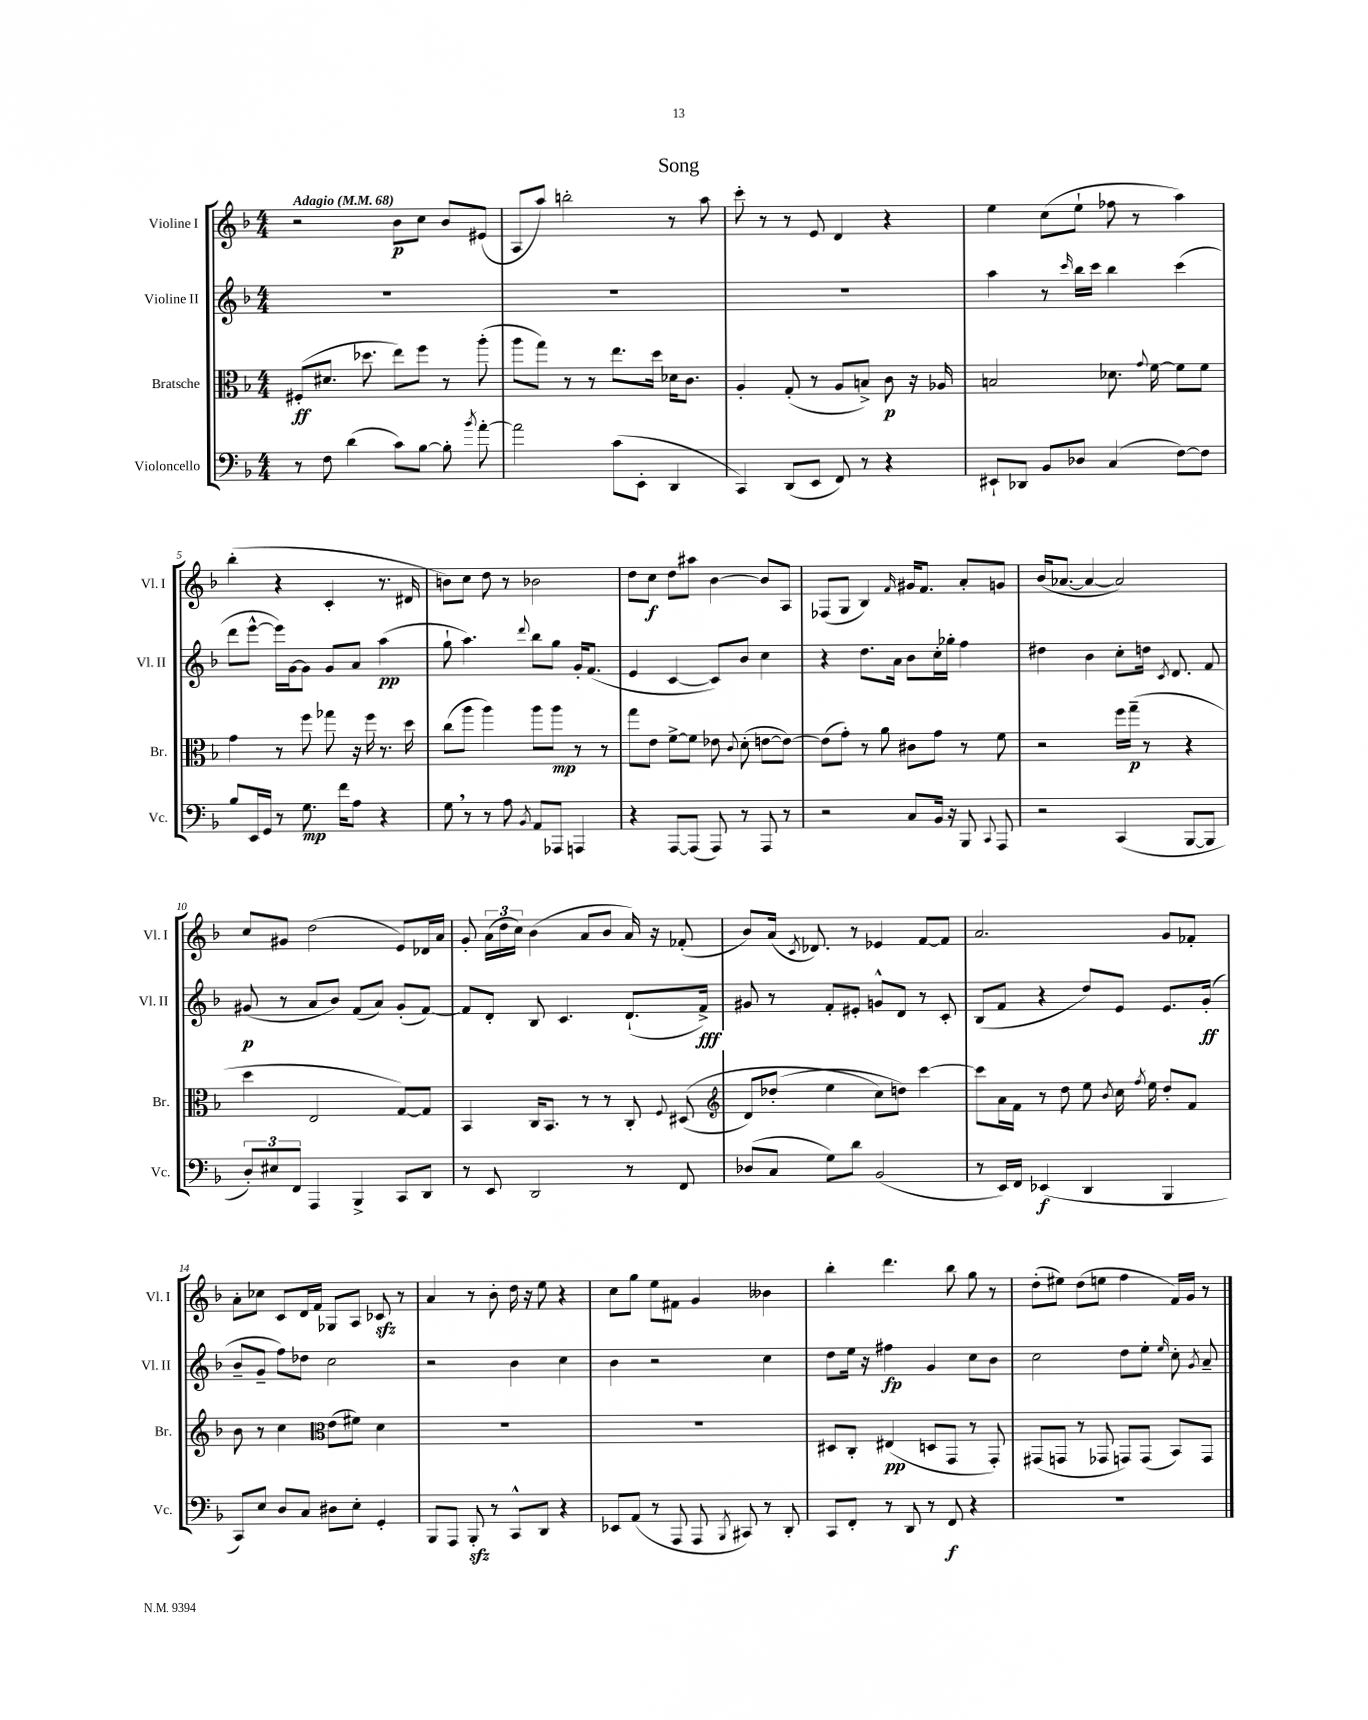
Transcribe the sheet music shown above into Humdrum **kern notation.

**kern	**kern	**kern	**kern
*staff4	*staff3	*staff2	*staff1
*clefF4	*clefC3	*clefG2	*clefG2
*k[b-]	*k[b-]	*k[b-]	*k[b-]
*M4/4	*M4/4	*M4/4	*M4/4
*MM68	*MM68	*MM68	*MM68
8r	(8F#'/L	1r	2r
8F\	8.d#/J	.	.
(4d\	.	.	.
.	8.dd-\	.	.
8c\L)	8ee\L)	.	8b-\L
[8B-\J	8ff\J	.	8cc\J
8B-'\]	8r	.	8b-/L
8qb-/	.	.	.
[8a'\	(8aa'\	.	(8e#/J
=	=	=	=
2a\]	8aa\L	1r	8A/L
.	8gg\J)	.	8aa/J)
.	8r	.	2bb'\
.	8r	.	.
(8c\L	8.ee\L	.	.
8EE'\J	.	.	.
.	16dd\Jk	.	.
4DD/	16d-\LK	.	8r
.	8.c\J	.	.
.	.	.	8aa\
=	=	=	=
4CC/)	4A'/	1r	8ccc'\
.	.	.	8r
(8DD/L	(8G'/	.	8r
8EE/J	8r	.	8e/
8FF/)	8A/L	.	4d/
8r	8B^/J)	.	.
4r	8c\	.	4r
.	16r	.	.
.	16A-/	.	.
=	=	=	=
8EE#`/L	2B/	4aa\	4ee\
8DD-/J	.	.	.
8BB-/L	.	8r	(8cc\L
.	.	16qqccc/	.
8D-/J	.	16bb-\LL	8ee`\J
.	.	16ccc\JJ	.
(4C/	8.d-\	4bb-\	8ff-\
.	.	.	8r
.	8qqg/	.	.
.	[16f\	.	.
[8F\L)	8f\]L	(4ccc\	4aa\)
8F\]J	8f\J	.	.
=	=	=	=
8B-/L	4g\	8ddd\L	(4bb-'\
16EE/L	.	[8eee^^\J	.
16GG/JJ	.	.	.
8r	8r	16eee\]LL)	4r
.	.	[16g\J	.
8.G\	8ff\	8g\]J	.
.	8gg-\	8g/L	4c'/
16f\LK	.	.	.
8A\J	16r	8a/J	.
.	16ff\	.	.
4r	8.r	(4aa\	8.r
.	16dd\	.	16d#/
=	=	=	=
8G\	(8cc\L	8gg`\	8b\L)
8r	8aa\J	4.aa\)	8cc\J
8r	4aa\)	.	8dd\
8A\	.	.	8r
8qBB-/	.	8qqddd/	.
8AA/L	8aa\L	8bb-\L	2b-\
8AAA-/J	8aa\J	8gg\J	.
4AAA/	8r	16g'/LK	.
.	.	(8.f/J	.
.	8r	.	.
=	=	=	=
4r	8gg\L	4e/	8dd\L
.	8e\J	.	8cc\J
[8AAA/L	[8f^\L	[4c/	8dd\L
(8AAA/]J	8f\]J	.	8aa#\J
8AAA/)	8e-\	8c/]L)	[4b-\
.	8qqc/	.	.
8r	(8d'\	8b-/J	.
8AAA/	[8e\L	4cc\	8b-/]L
8r	8e\_J)	.	8A/J
=	=	=	=
2r	(8e\]L	4r	(8F-/L
.	8g'\J)	.	8G/J
.	8r	8.dd\L	4B-/)
.	8a\	.	.
.	.	16a\Jk	.
.	.	.	16qqf/
8C/L	8c#\L	8b-\L	16g#/LK
.	.	.	8.f/J
16BB-/Jk	8g\J	16cc'\L	.
16r	.	16gg-'\JJ	.
8BBB-/	8r	4ff\	8a'/L
8qqCC/	.	.	.
8AAA/	8f\	.	8g/J
=	=	=	=
2r	2r	4dd#\	(16b-/LK
.	.	.	[8.a-/J
.	.	4b-\	4a-/_
(4CC/	16ff\LL	8cc'\L	2a-/])
.	(16gg~\JJ	.	.
.	8r	16dd\Jk	.
.	.	8qc/	.
.	.	8.d/	.
[8BBB-/L	4r	.	.
8BBB-/]J	.	8f/	.
=	=	=	=
12D'/L)	4dd\	(8g#/	8cc/L
12E#/	.	.	.
.	.	8r	8g#/J
12FF/J	.	.	.
4AAA/	2E/	8a/L	(2dd\
.	.	8b-/J)	.
4BBB-^/	.	(8f/L	.
.	.	8a/J)	.
8CC/L	[8G/L)	(8g#'/L	8e/L)
8DD/J	8G/]J	[8f/J)	16d-/L
.	.	.	16a/JJ
=	=	=	=
8r	4BB-/	8f/]L	8g'/
8EE/	.	8d'/J	(24a\LL
.	.	.	24dd\
.	.	.	24cc\JJ)
2DD/	16C/LK	8B-/	(4b-\
.	8.BB-/J	.	.
.	.	4.c/	.
.	8r	.	8a/L
.	8r	.	8b-/J
8r	8C'/	(8.d`/L	16a/)
.	.	.	16r
.	8qqF/	.	.
8FF/	&((8D#/	.	(8f-'/
.	.	16f^/Jk)	.
=	=	=	=
*	*clefG2	*	*
(8D-/L	8d/L)	8g#/	8b-/L)
8C/J	(8dd-'/J	8r	(16a/Jk
.	.	.	8qc/
.	.	.	8.d-/)
8G\L)	4ee\	8f'/L	.
8d\J	.	8e#'/J	8r
(2BB-/	8cc\L&)	8g^^/L	4e-/
.	8dd\J)	8d/J	.
.	[4ccc\	8r	[8f/L
.	.	8c'/	8f/]J
=	=	=	=
8r	8ccc\]L	(8B-/L	2.a/
16EE/LL)	16a\L	8f/J	.
16FF/JJ	16f\JJ	.	.
(4EE-/	8r	4r	.
.	8dd\	.	.
4DD/	8ee\	8dd/L)	.
.	8qb-/	.	.
.	16cc\	8e/J	.
.	8qff/	.	.
.	16ee\	.	.
4BBB-/	8dd'/L	8.e/L	8g/L
.	8f/J	.	8f-'/J
.	.	(16g'/Jk	.
=	=	=	=
8CC/L)	8b-\	8b-~/L	8a'\L
8E/J	8r	8g~/J	8cc-\J
8D/L	4cc\	8ff\L)	8c/L
8C/J	.	8dd-\J	16d/L
.	.	.	16f/JJ
*	*clefC3	*	*
8D#\L	(8e\L	2cc\	8G-/L
8E'\J	8f#\J)	.	8A/J
4GG'/	4d\	.	8c-/
.	.	.	8r
=	=	=	=
8BBB-/L	1r	2r	4a/
8AAA/J	.	.	.
8BBB-'/	.	.	8r
8r	.	.	8b-'\
8CC^^/L	.	4b-\	16dd\
.	.	.	16r
8DD/J	.	.	8ee\
4r	.	4cc\	4r
=	=	=	=
8EE-/L	1r	4b-\	8cc\L
(8AA/J	.	.	8gg\J
8r	.	2r	8ee\L
8AAA/	.	.	8f#\J
8AAA/	.	.	4g/
8qBBB-/	.	.	.
8CC#/)	.	.	.
8r	.	4cc\	4b--\
8DD'/	.	.	.
=	=	=	=
8CC/L	8D#/L	8dd\L	4bb-'\
8FF'/J	8C'/J	16ee\Jk	.
.	.	16r	.
8r	(4E#/	4ff#\	4.ddd\
8DD/	.	.	.
8r	8D/L	4g/	.
8FF/	8GG/J	.	8bb-\
4r	8r	8cc\L	8gg\
.	8GG'/)	8b-\J	8r
=	=	=	=
1r	(8GG#/L	2cc\	(8dd'\L
.	8GG/J	.	8ee#\J)
.	8r	.	(8dd\L
.	8GG-/	.	8ee\J
.	8GG/L)	8dd\L	4ff\
.	(8GG/J	8ee'\J	.
.	.	16qqee/	.
.	8BB-/L)	8cc'\	16f/LL)
.	.	.	16g/JJ
.	.	8qg/	.
.	8GG/J	8a~/	8r
==	==	==	==
*-	*-	*-	*-
